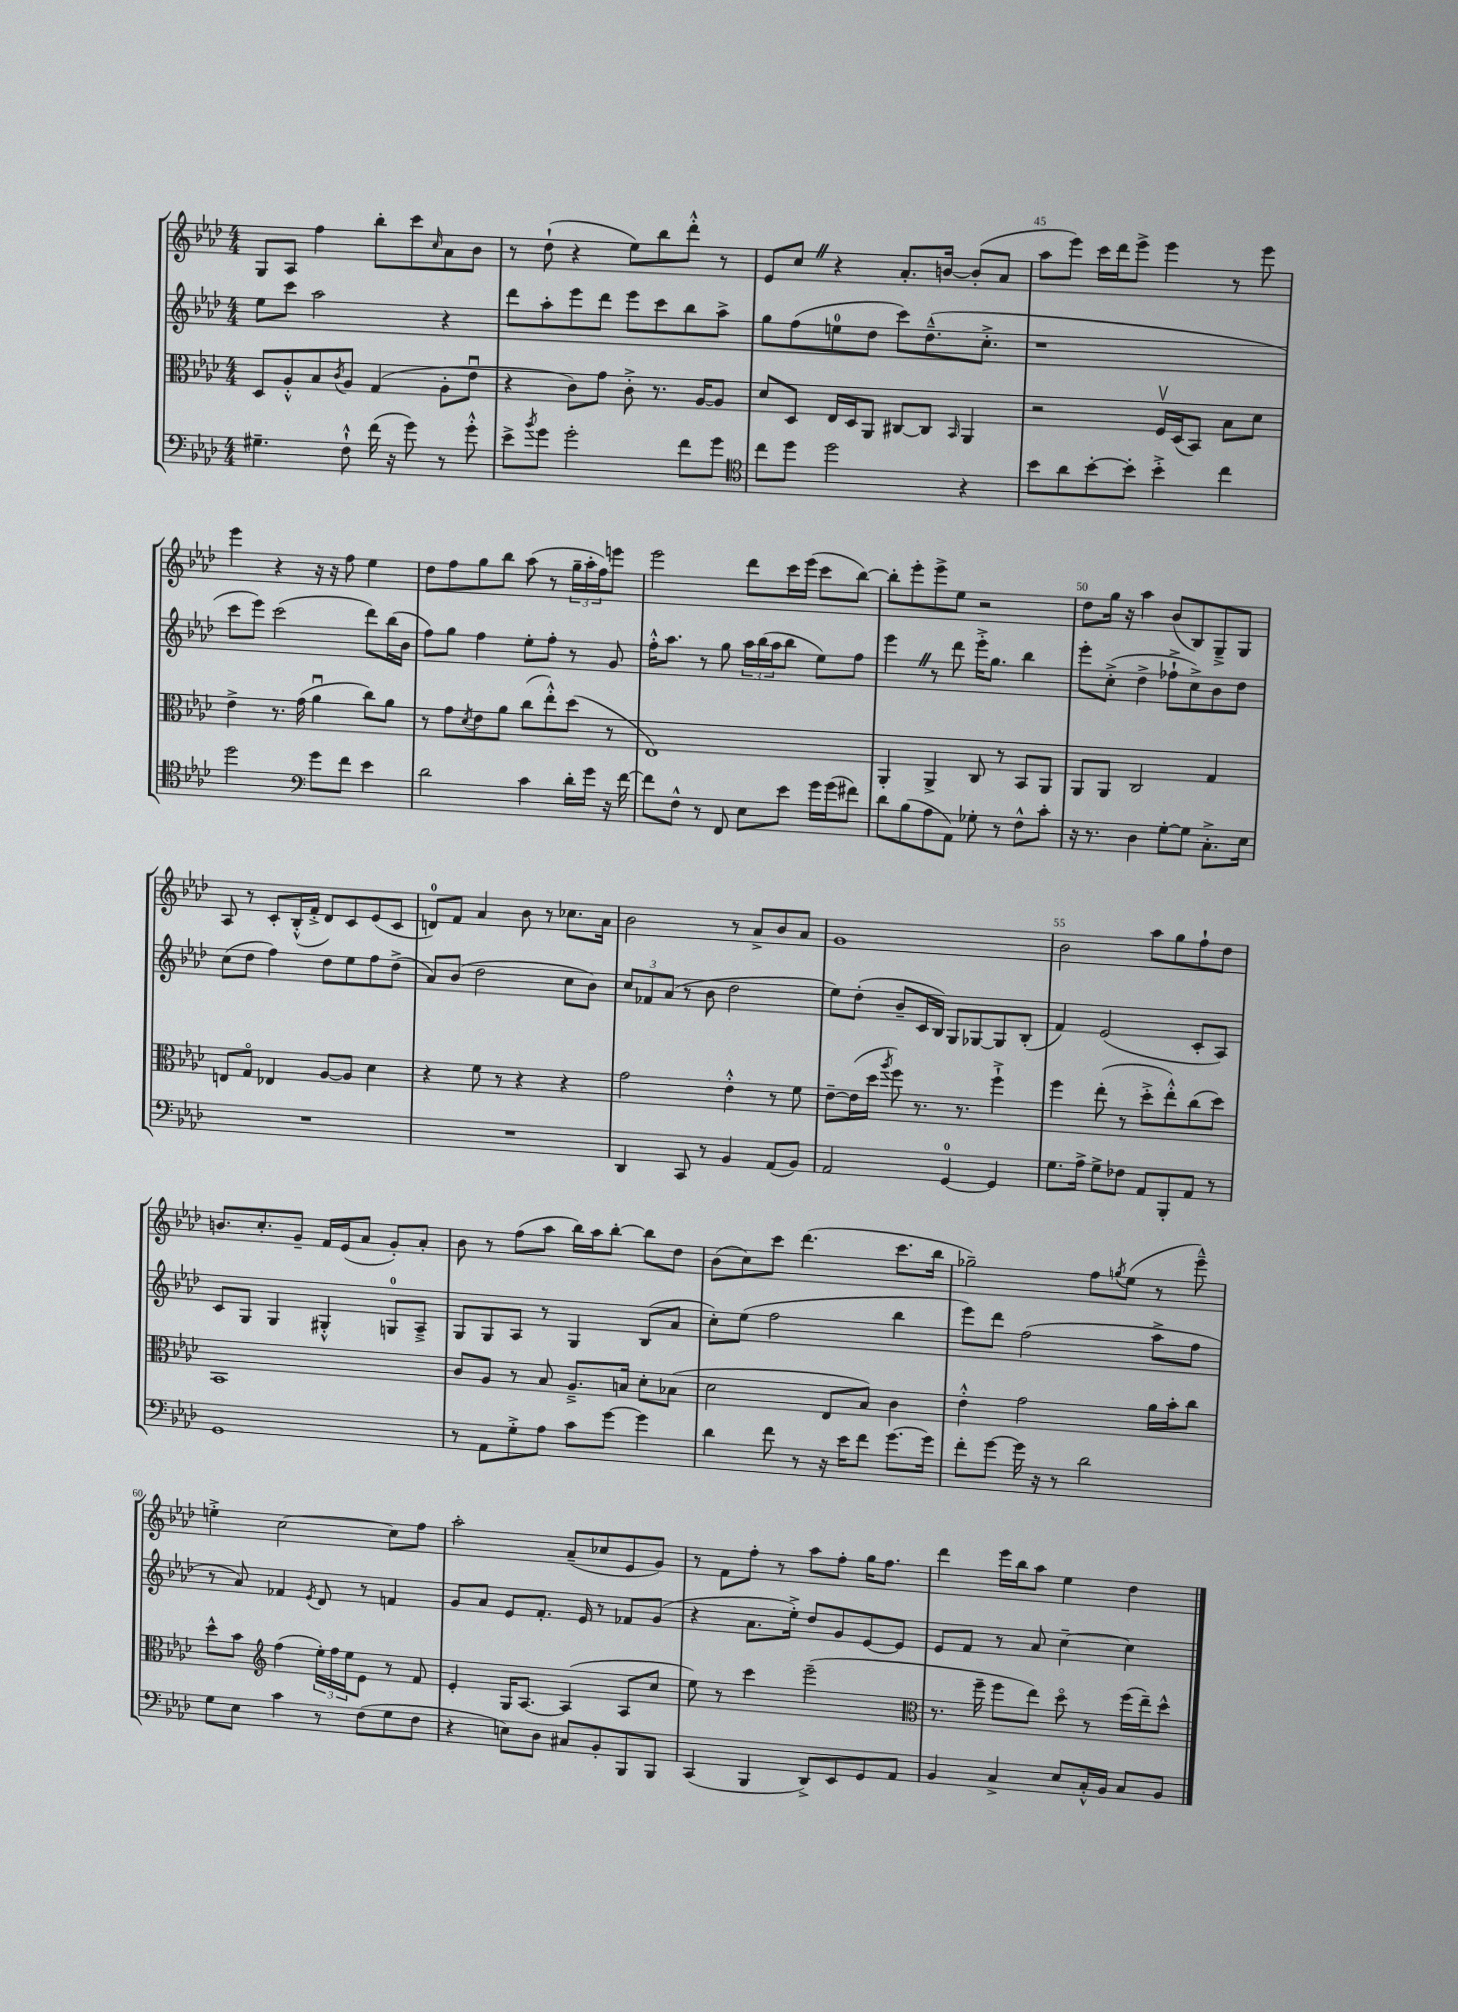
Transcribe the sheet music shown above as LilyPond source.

<<
\new StaffGroup <<
\new Staff = "s0" {
    \clef treble \key aes \major \numericTimeSignature \time 4/4
    g8 aes8 f''4 bes''8-. c'''8 \grace { c''16 } aes'8 bes'8 |
    r8 des''8-!( r4 ees''8) bes''8 des'''8-.-^ r8 |
    ees'8 c''8 \once \override BreathingSign.text = \markup { \musicglyph "scripts.caesura.straight" } \breathe r4 aes'8.-. b'16~ b'8-.( aes'8 |
    aes''8 ees'''8) c'''16 des'''16 ees'''8-> ees'''4 r8 ees'''8 |
    ees'''4 r4 r16 r16 f''8 ees''4 |
    des''8 f''8 g''8 bes''8 aes''8( r8 \tuplet 3/2 { g''16-- aes''16-. f''16) } e'''8 |
    ees'''2 des'''8 c'''16 ees'''16( c'''8 bes''8~) |
    bes''8-. ees'''8-. ees'''8-> ees''8 r2 |
    des''8 g''16 r16 aes''4 bes'8( bes8) g8---> g8 |
    aes8 r8 c'8-. bes16-.-^( f'16-.-> des'8) c'8 ees'8( c'8 |
    d'8-0) f'8 aes'4 bes'8 r8 ces''8. aes'16 |
    bes'2 r8 aes'8-> bes'8 aes'8 |
    g'1 |
    bes'2 aes''8 g''8 f''8-! des''8 |
    b'8. c''8.-. g'8-- f'16 ees'16( aes'8 g'8-.) aes'8-. |
    bes'8 r8 f''8( aes''8 bes''16) aes''16 bes''8~-. bes''8 des''8 |
    bes'8( c''8) c'''8 des'''4.( c'''8. bes''16 |
    ges''2--) f''8 \acciaccatura { g''8 } ees''8( r8 ees'''8---^) |
    e''4-.-> c''2~ c''8 f''8 |
    aes''2-. aes'8--( ces''8 ees'8 g'8) |
    r8 f'8 f''8-. r8 aes''8 f''8-. g''16 f''8. |
    des'''4 ees'''16 bes''16 aes''8 ees''4 des''4 \bar "|." |
}
\new Staff = "s1" {
    \clef treble \key aes \major \numericTimeSignature \time 4/4
    ees''8 c'''8 aes''2 r4 |
    des'''8 aes''8-. ees'''8 des'''8 ees'''8 c'''8 bes''8 aes''8-> |
    g''8 f''8( e''8-0 des''8 c'''8) des''8.---^( c''8.-.-> |
    r1 |
    c'''8 ees'''8) c'''2( des'''8) bes''16( bes'16 |
    f''8) g''8 f''4 ees''8-. f''8-. r8 g'8 |
    f''16-.-^ aes''8. r8 g''8 \tuplet 3/2 { aes''16 bes''16( aes''16 } bes''8 ees''8) f''8 |
    ees'''4 \once \override BreathingSign.text = \markup { \musicglyph "scripts.caesura.straight" } \breathe r8 des'''8 ees'''16-.-> g''8. bes''4 |
    ees'''8-. c''8-.->( des''4-> fes''8-!-> c''8->) bes'8 des''8 |
    c''8( des''8 f''4) des''8 ees''8 f''8 des''8->( |
    aes'8) bes'8( des''2 c''8 bes'8) |
    \tuplet 3/2 { c''8 fes'8 aes'8( } r8 bes'8 des''2 |
    ees''8) des''8-.( bes'8-- c'16 bes16) g8 ges8~ ges8 bes8-.( |
    f'4) ees'2( c'8-. aes8) |
    c'8 g8 g4 gis4-.-^ g8-0 aes8---> |
    g8 g8 aes8 r8 g4 bes8( aes'8 |
    c''8-.) ees''8( f''2 bes''4 |
    ees'''8) des'''8 f''2( aes''8-> f''8 |
    r8 aes'8) fes'4 \acciaccatura { ees'8 } des'8 r8 f'4 |
    g'8 aes'8 ees'8 f'8.-. ees'16 r8 fes'8 g'8( |
    r4 aes'8. ees''16-.->) des''8 g'8 ees'8~ ees'8 |
    ees'8 f'8 r8 aes'8 c''4~-- c''4 \bar "|." |
}
\new Staff = "s2" {
    \clef alto \key aes \major \numericTimeSignature \time 4/4
    des8 aes8-.-^ bes8 \acciaccatura { c'8 } aes8 g4( aes8-. ees'8\downbow |
    r4 c'8) g'8 c'8-.-> r8. aes16~ aes8 |
    des'8 des8 ees16 des16 aes,8 cis8~ cis8 \grace { bes,16 } aes,4 |
    r2 f16\upbow des16( bes,8) bes8 des'8 |
    ees'4-> r8. g'16( aes'4\downbow c''8) aes'8 |
    r8 g'8 \acciaccatura { des'8 } ees'8 aes'8 c''8( ees''8-.-^) des''8( r8 |
    ees1) |
    aes,4-. aes,4-> c8 r8 bes,8 aes,8 |
    aes,8 aes,8 c2 g4 |
    e8 g8\flageolet ees4 aes8~ aes8 des'4 |
    r4 f'8 r8 r4 r4 |
    g'2 ees'4-.-^ r8 f'8 |
    ees'8~-- ees'16( des''16 \acciaccatura { aes''8 } f''8) r8. r8. f''4-!-> |
    f''4 ees''8-.( r8 des''8-.-> ees''8-.-^) c''8( des''8) |
    bes,1 |
    c'8 aes8 r8 bes8 aes8.---> b16 des'8-. bes8( |
    des'2 ees8 bes8) c'4 |
    ees'4-.-^ g'2 aes'16 bes'16-. c''8 |
    des''8-^ bes'8 \clef treble f''4( \tuplet 3/2 { ees''16-.) f''16 ees''16 } ees'8 r8 f'8 |
    ees'4-. g16 aes8.~ aes4( aes8 c''8 |
    ees''8) r8 c'''4 ees'''2--( |
    \clef alto r8. f''16-- f''8 ees''8) des''8\flageolet r8 f''16( ees''16--) des''8-^ \bar "|." |
}
\new Staff = "s3" {
    \clef bass \key aes \major \numericTimeSignature \time 4/4
    gis4.-- f8-!-^ f'16( r16 g'8) r8 g'8-.-^ |
    ees'8-> \acciaccatura { bes'8 } g'8 g'2-. f'8 g'8 |
    \clef tenor c''8 des''8 des''2 r4 |
    bes'8 aes'8 bes'8~-. bes'8-. bes'4-.-> c''4 |
    des''2 \clef bass g'8 f'8 ees'4 |
    des'2 c'4 des'16-. g'16 r16 f'16~ |
    f'8 f8-^ r8 f,8 ees8 ees'8 g'16 g'16( fis'8) |
    des'8 bes8( aes8 aes,8) ges8-. r8 f8-^ c'8-. |
    r16 r8. des4 g8~-. g8 c8.-.-> ees16 |
    R1 |
    R1 |
    des,4 c,8 r8 bes,4 aes,8( bes,8) |
    aes,2 g,4-0~ g,4 |
    g8. aes16-> g8-> fes8 aes,8 bes,,8-. aes,8 r8 |
    g,1 |
    r8 aes,8 g8-.-> aes8 c'8 g'8~ g'4 |
    des'4 f'8 r8 r16 ees'16 f'8 g'8.~ g'16 |
    f'8-. g'8~ g'16 r16 r8 des'2 |
    g8 ees8 c'4 r8 f8( g8 f8 |
    r4 e8) des8 cis8 bes,8-. bes,,8 bes,,8 |
    c,4( bes,,4 des,8->) ees,8 g,8 aes,8 |
    bes,4 c4-> ees8 c16-.-^ bes,16 c8 bes,8 \bar "|." |
}
>>
>>
\layout { \context { \Score currentBarNumber = #42 \override BarNumber.break-visibility = ##(#f #t #t) barNumberVisibility = #(every-nth-bar-number-visible 5) } }
